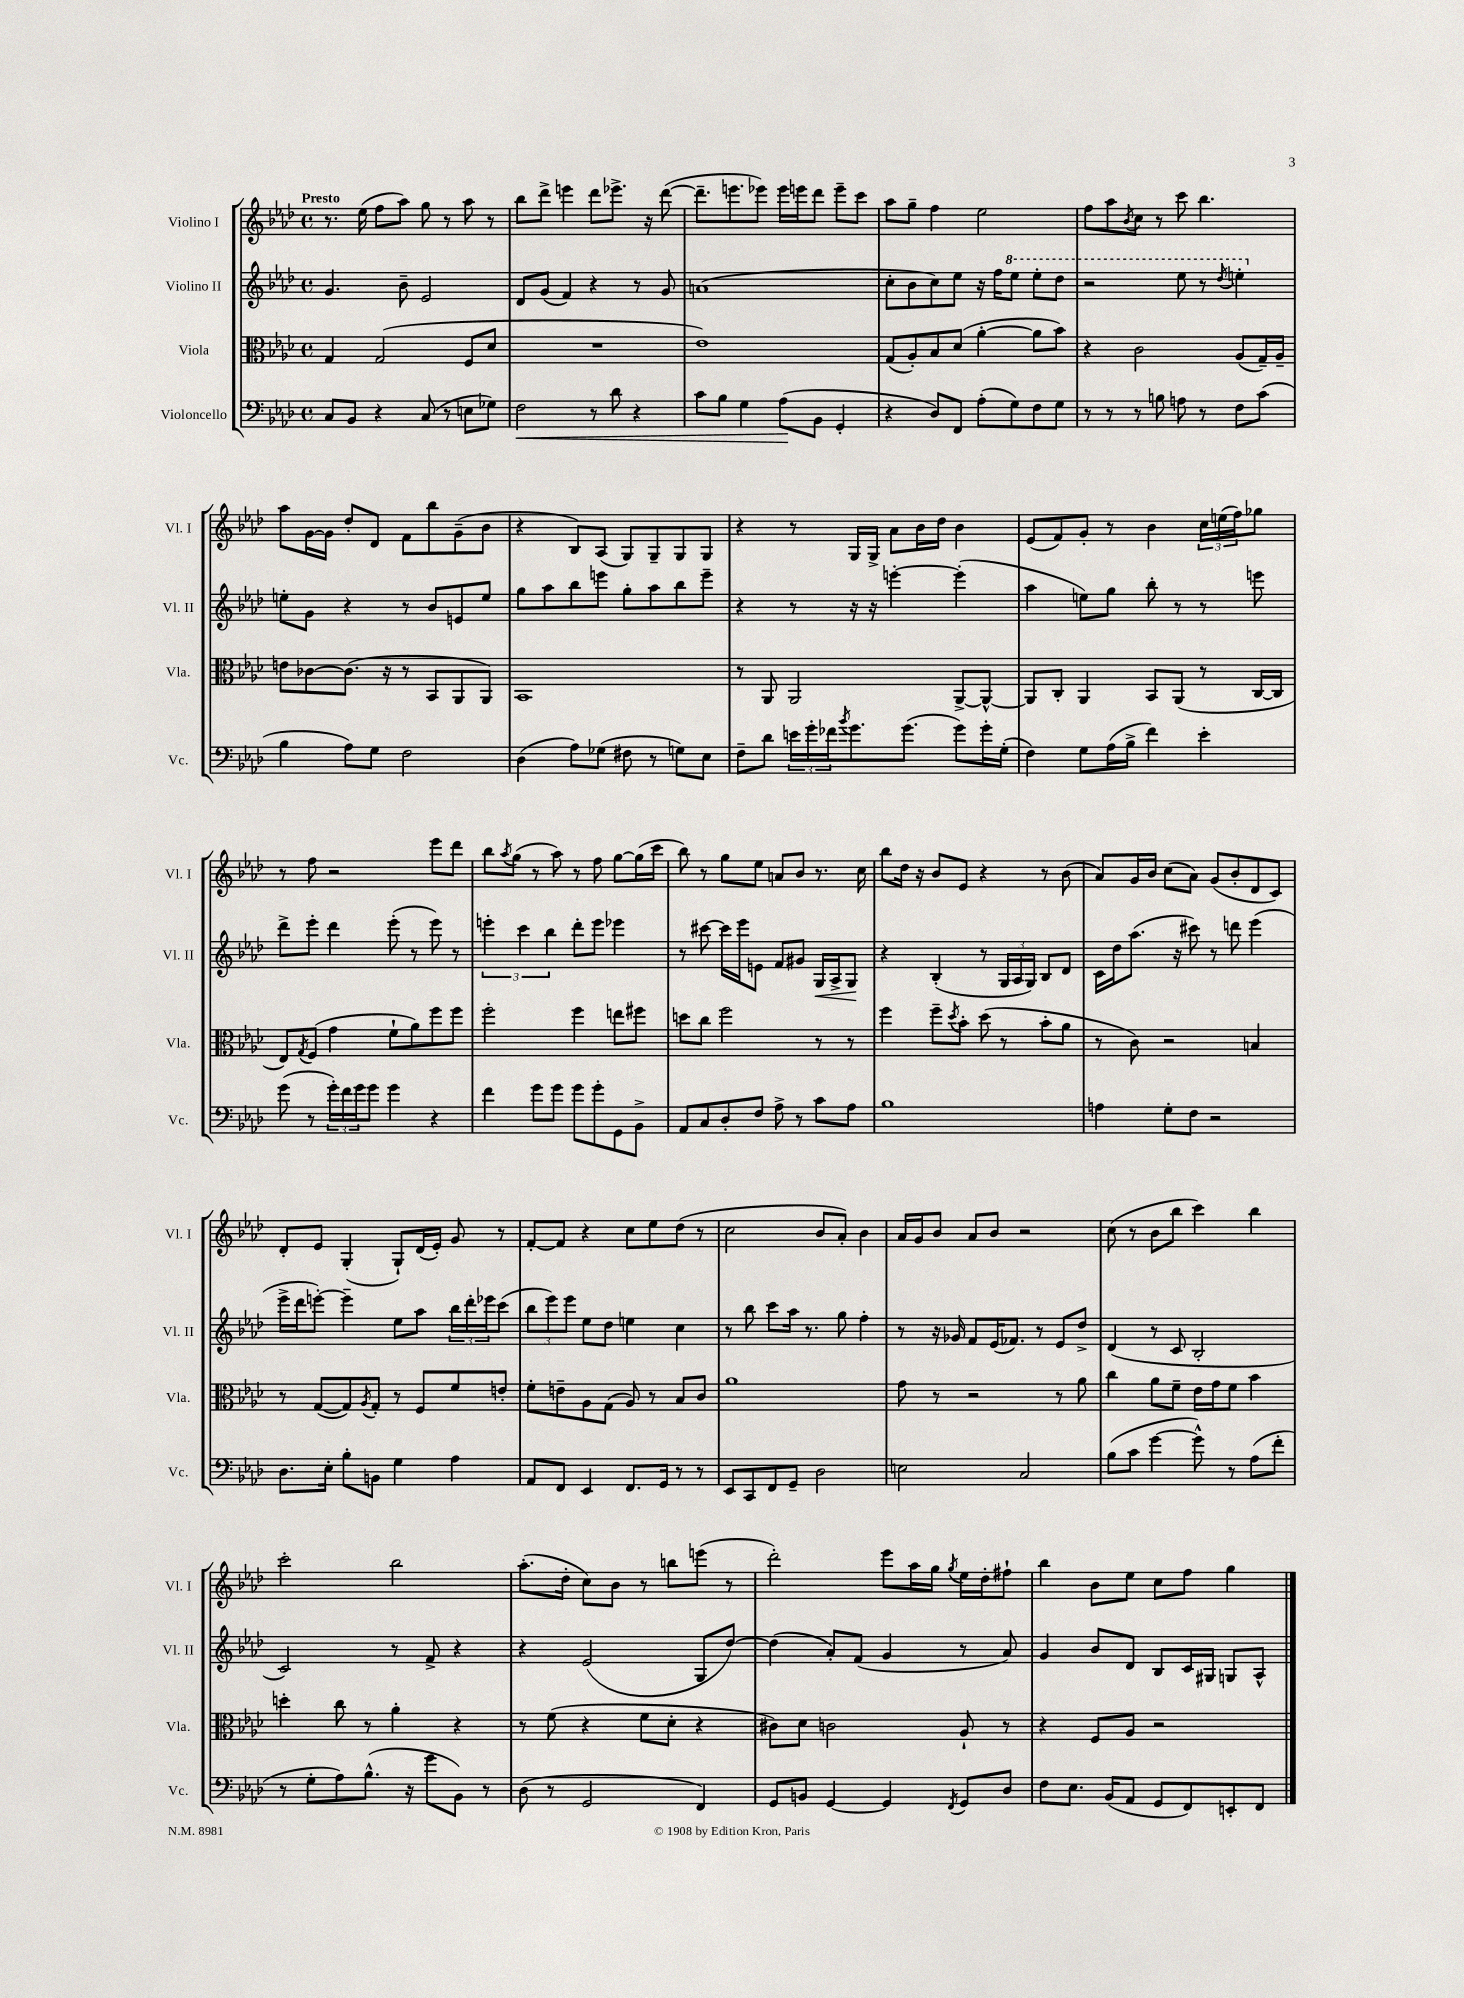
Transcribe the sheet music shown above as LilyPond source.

<<
\new StaffGroup <<
\new Staff = "s0" \with { instrumentName = "Violino I" shortInstrumentName = "Vl. I" } {
    \clef treble \key aes \major \defaultTimeSignature \time 4/4 \tempo "Presto"
    r8. ees''16( f''8 aes''8) g''8 r8 aes''8 r8 |
    bes''8 des'''8-> e'''4 des'''8 ees'''8.-> r16 des'''8~( |
    des'''8.-- e'''8. ees'''8) ees'''16 e'''16 des'''8 e'''8-- c'''8 |
    aes''8 g''8-- f''4 ees''2 |
    f''8 aes''8 \acciaccatura { bes'8 } c''8 r8 c'''8 bes''4. |
    aes''8 g'16~ g'16 des''8-. des'8 f'8 bes''8 g'8--( bes'8 |
    r4 bes8) aes8( g8) g8-- g8 g8 |
    r4 r8 g16 g16-> aes'8 bes'16 des''16 bes'4 |
    ees'8( f'8) g'8-. r8 bes'4 \tuplet 3/2 { c''16 e''16( f''16) } ges''8 |
    r8 f''8 r2 ees'''8 des'''8 |
    bes''8 \acciaccatura { aes''8 } g''8( r8 aes''8) r8 f''8 g''8~ g''16( c'''16 |
    bes''8) r8 g''8 ees''8 a'8 bes'8 r8. c''16 |
    bes''8 des''16 r16 bes'8 ees'8 r4 r8 bes'8( |
    aes'8) g'16 bes'16 c''8( aes'8) g'8( bes'8-. des'8 c'8) |
    des'8-. ees'8 g4-.( g8-!) des'16( ees'16-.) g'8 r8 |
    f'8~-. f'8 r4 c''8 ees''8 des''8( r8 |
    c''2 bes'8 aes'8-.) bes'4 |
    aes'16 g'16 bes'8 aes'8 bes'8 r2 |
    c''8( r8 bes'8 bes''8 c'''4) bes''4 |
    c'''2-. bes''2 |
    aes''8.-.( des''16-. c''8) bes'8 r8 b''8 e'''8( r8 |
    des'''2-.) ees'''8 aes''16 g''16 \acciaccatura { g''8 } ees''16 des''16-. fis''8-! |
    bes''4 bes'8 ees''8 c''8 f''8 g''4 \bar "|." |
}
\new Staff = "s1" \with { instrumentName = "Violino II" shortInstrumentName = "Vl. II" } {
    \clef treble \key aes \major \defaultTimeSignature \time 4/4
    g'4. bes'8-- ees'2 |
    des'8 g'8( f'4) r4 r8 g'8 |
    a'1( |
    c''8-. bes'8 c''8) ees''8 r16 f''16 \ottava #1 ees'''8 ees'''8-. des'''8 |
    r2 ees'''8 r8 \acciaccatura { des'''8 } e'''4-. \ottava #0 |
    e''8-. g'8 r4 r8 bes'8 e'8 e''8 |
    g''8 aes''8 bes''8 e'''8 g''8-. aes''8 bes''8 e'''8-- |
    r4 r8 r16 r16 e'''4~-. e'''4-.( |
    aes''4 e''8) g''8 bes''8-. r8 r8 e'''8 |
    des'''8-> ees'''8-. des'''4 ees'''8-.( r8 ees'''8) r8 |
    \tuplet 3/2 { e'''4-. c'''4 bes''4 } des'''8-. e'''8 ees'''4 |
    r8 cis'''8~ cis'''16 ees'''16 e'8 f'8 gis'8 g16\< aes16-> g8\! |
    r4 bes4-.( r8 \tuplet 3/2 { g16 aes16 g16) } bes8 des'8 |
    c'16 des''16 aes''8.( r16 cis'''8) r8 d'''8 ees'''4( |
    ees'''16-> des'''16 e'''8~-.) e'''4-- ees''8 aes''8 \tuplet 3/2 { bes''16 des'''16-. ees'''16 } c'''8( |
    \tuplet 3/2 { bes''8 ees'''8) ees'''8 } ees''8 des''8 e''4 c''4 |
    r8 bes''8 c'''8 aes''16 r8. g''8 f''4-. |
    r8 r16 ges'16 f'8 ees'16( fes'8.) r8 ees'8 des''8-> |
    des'4( r8 c'8 bes2-. |
    c'2) r8 f'8-> r4 |
    r4 ees'2( g8 des''8~) |
    des''4( aes'8-.) f'8( g'4 r8 aes'8) |
    g'4 bes'8 des'8 bes8 c'16 gis16 g8 aes8-^ \bar "|." |
}
\new Staff = "s2" \with { instrumentName = "Viola" shortInstrumentName = "Vla." } {
    \clef alto \key aes \major \defaultTimeSignature \time 4/4
    g4 g2( f8 des'8 |
    R1 |
    ees'1) |
    g8( aes8-.) bes8 des'8( aes'4~-. aes'8 bes'8) |
    r4 c'2 aes8( g16--) aes16-- |
    e'8 ces'8~ ces'8.( r16 r8 bes,8 aes,8 aes,8) |
    bes,1 |
    r8 aes,8 aes,2 aes,8~-> aes,8~-^ |
    aes,8 c8-. aes,4 bes,8 aes,8( r8 c16~ c16 |
    ees8) \acciaccatura { g8 } f8( g'4 f'8-! aes'8) f''8 f''8 |
    f''2-. f''4 e''8 fis''8 |
    d''8 c''8 f''2 r8 r8 |
    f''4 f''8-- \acciaccatura { des''8 } bes'8-. des''8( r8 bes'8-. aes'8 |
    r8 c'8) r2 b4 |
    r8 g8~( g8) \acciaccatura { aes8 } g8-. r8 f8 f'8 e'8-. |
    f'8-. e'8-- aes8 g8( aes8) r8 bes8 c'8 |
    aes'1 |
    g'8 r8 r2 r8 aes'8 |
    c''4 aes'8 f'8-- ees'16 g'16 f'8 bes'4 |
    d''4-. c''8 r8 aes'4-. r4 |
    r8 f'8( r4 f'8 des'8-. r4 |
    cis'8) des'8 c'2 aes8-! r8 |
    r4 f8 aes8 r2 \bar "|." |
}
\new Staff = "s3" \with { instrumentName = "Violoncello" shortInstrumentName = "Vc." } {
    \clef bass \key aes \major \defaultTimeSignature \time 4/4
    c8 bes,8 r4 c8( r8 e8 ges8) |
    f2\< r8 des'8 r4 |
    c'8 bes8 g4 aes8\!( bes,8 g,4-. |
    r4 des8) f,8 aes8-.( g8) f8 g8 |
    r8 r8 r8 b8 a8 r8 f8 c'8( |
    bes4 aes8) g8 f2 |
    des4( aes8) ges8( fis8 r8 g8) ees8 |
    f8-- des'8 \tuplet 3/2 { e'16 g'16-. fes'16 } \acciaccatura { bes'8 } g'8. g'8.( g'8) g'16-. g16-.( |
    f4) g8 aes16( bes16-> f'4) ees'4-. |
    g'8( r8 \tuplet 3/2 { g'16-.) f'16 g'16 } g'8 g'4 r4 |
    f'4 g'8 g'8 g'8 g'8-. g,8 bes,8-> |
    aes,8 c8 des8-. f8 aes8-> r8 c'8 aes8 |
    bes1 |
    a4 g8-. f8 r2 |
    des8. ees16-. bes8-. b,8 g4 aes4 |
    aes,8 f,8 ees,4 f,8. g,16 r8 r8 |
    ees,8 c,8 f,8 g,8-- des2 |
    e2 c2 |
    bes8( c'8 g'4~ g'8-^) r8 aes8( f'8-. |
    r8 g8-. aes8) bes8.-^( r16 g'8 bes,8) r8 |
    des8( r8 g,2 f,4) |
    g,8 b,8 g,4~ g,4 \acciaccatura { f,8 } g,8 des8 |
    f8 ees8. bes,16( aes,8 g,8 f,8) e,8-. f,8 \bar "|." |
}
>>
>>
\layout { \context { \Score \remove "Bar_number_engraver" } }
